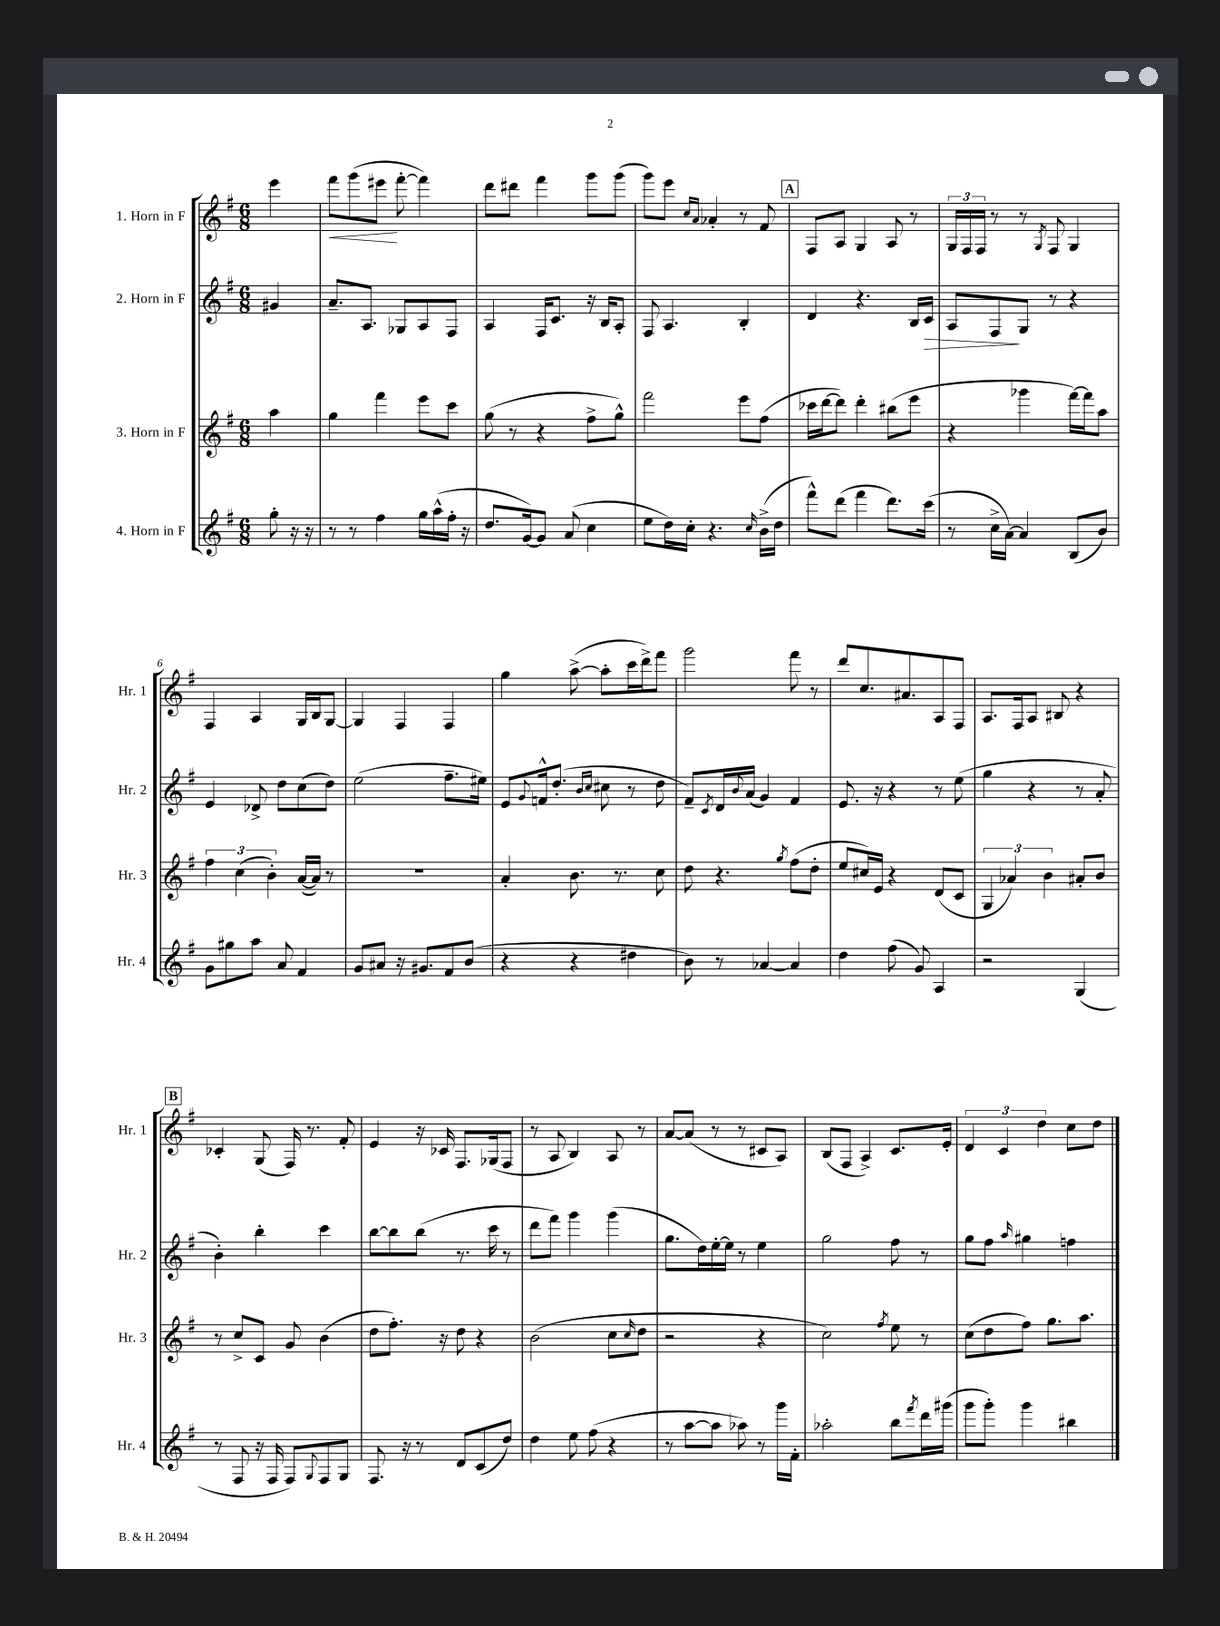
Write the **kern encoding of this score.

**kern	**kern	**kern	**dynam	**kern	**dynam
*part4	*part3	*part2	*part2	*part1	*part1
*staff4	*staff3	*staff2	*staff2	*staff1	*staff1
*I"4. Horn in F	*I"3. Horn in F	*I"2. Horn in F	*	*I"1. Horn in F	*
*I'Hr. 4	*I'Hr. 3	*I'Hr. 2	*	*I'Hr. 1	*
*clefG2	*clefG2	*clefG2	*	*clefG2	*
*k[f#]	*k[f#]	*k[f#]	*	*k[f#]	*
*M6/8	*M6/8	*M6/8	*	*M6/8	*
=	=	=	=	=	=
8gg'\	4aa\	4g#X/	.	4eee\	.
16r	.	.	.	.	.
16r	.	.	.	.	.
=1	=1	=1	=1	=1	=1
!	!	!	!	!	!LO:HP:b
8r	4gg\	8.a~/L	.	8fff#\L	<
8r	.	.	.	(8ggg\	.
.	.	8.A/J	.	.	.
4ff#\	4fff#\	.	.	8eee#X\J	.
.	.	8G-X/L	.	[8fff#'\	[
16gg\LL	8eee\L	8A/	.	4fff#\])	.
(16aa^^\	.	.	.	.	.
16ff#'\JJ	8ccc\J	8F#/J	.	.	.
16r	.	.	.	.	.
=2	=2	=2	=2	=2	=2
8.dd/L	(8gg\	4A/	.	8ddd\L	.
.	8r	.	.	8ddd#X\J	.
[16g/k)	.	.	.	.	.
8g/J]	4r	16F#/KL	.	4fff#\	.
.	.	8.c/J	.	.	.
(8a/	.	.	.	.	.
4cc\	8ff#^\L	16r	.	8ggg\L	.
.	.	16B/KL	.	.	.
.	8gg^^\J)	8A'/J	.	(8ggg\J	.
=3	=3	=3	=3	=3	=3
8ee\L	2fff#\	8F#/	.	8ggg\L)	.
16dd\L)	.	4.A/	.	8eee\J	.
16cc'\JJ	.	.	.	.	.
.	.	.	.	16qqcc/LL	.
.	.	.	.	16qqa/JJ	.
4.r	.	.	.	4a-X'/	.
.	8eee\L	4B'/	.	8r	.
16qqcc/	.	.	.	.	.
(16b^\LL	(8ff#\J	.	.	8f#/	.
16dd\JJ	.	.	.	.	.
!!LO:REH:place=s1:t=A
=4	=4	=4	=4	=4	=4
8fff#^^\L)	16ccc-X\LL	4d/	.	8F#/L	.
.	[16ddd\J	.	.	.	.
(8ddd\J	8ddd\J])	.	.	8A/J	.
4fff#\	4ddd'\	4.r	.	4G/	.
8.ddd\L)	(8bb#X\L	.	.	8A/	.
.	8eee\J	16B/LL	.	8r	.
!	!	!	!LO:HP:b	!	!
(16ccc\Jk	.	16c/JJ	>	.	.
=5	=5	=5	=5	=5	=5
8r	4r	8A/L	.	24G/LL	.
.	.	.	.	24F#/	.
.	.	.	.	24F#/JJ	.
16cc^\LL	.	8F#/	.	8r	.
[16a\JJ)	.	.	.	.	.
4a/]	4ggg-X\	8G/J	]	8r	.
.	.	.	.	8qG/	.
.	.	8r	.	8F#/	.
(8B/L	[16fff#\LL)	4r	.	4G/	.
.	16fff#\J]	.	.	.	.
8b/J)	8aa\J	.	.	.	.
!!LO:LB:g=z
=6	=6	=6	=6	=6	=6
8g\L	6ff#\	4e/	.	4F#/	.
8gg#X\	.	.	.	.	.
.	(6cc\	.	.	.	.
8aa\J	.	8d-X^/	.	4A/	.
.	6b'\)	.	.	.	.
8a/	.	8dd\L	.	.	.
4f#/	([16a/LL	(8cc\	.	16G/LL	.
.	16a/JJ])	.	.	16B/J	.
.	8r	8dd\J)	.	[8G/J	.
=7	=7	=7	=7	=7	=7
8g/L	2.r	(2ee\	.	4G/]	.
8a#X/J	.	.	.	.	.
16r	.	.	.	4F#/	.
8.g#X/L	.	.	.	.	.
8f#/	.	8.ff#~\L	.	4F#/	.
(8b/J	.	.	.	.	.
.	.	16ee#X\Jk)	.	.	.
=8	=8	=8	=8	=8	=8
4r	4a'/	8e/L	.	4gg\	.
.	.	8qqg/	.	.	.
.	.	16fn^^/k	.	.	.
.	.	(8.dd'/J	.	.	.
4r	8.b\	.	.	([8aa^\	.
.	.	16qqb/LL	.	.	.
.	.	16qqcc/JJ	.	.	.
.	.	8cc#X\	.	8aa'\L]	.
.	8.r	.	.	.	.
4dd#X\	.	8r	.	16ccc\L	.
.	.	.	.	16ddd^\J)	.
.	8cc\	8dd\	.	8fff#\J	.
=9	=9	=9	=9	=9	=9
8b\)	8dd\	8f#~/L)	.	2ggg\	.
.	.	8qc/	.	.	.
8r	4.r	16d/L	.	.	.
.	.	8qqb/	.	.	.
.	.	(16a/JJ	.	.	.
[4a-X/	.	4g/)	.	.	.
.	8qgg/	.	.	.	.
4a-/]	(8ff#\L	4f#/	.	8fff#\	.
.	8dd'\J	.	.	8r	.
=10	=10	=10	=10	=10	=10
4dd\	8ee/L	8.e/	.	8ddd/L	.
.	16cc#X/L)	.	.	8.cc/	.
.	16e/JJ	16r	.	.	.
(8ff#\	4r	4r	.	.	.
.	.	.	.	8.a#X/	.
8g/)	.	.	.	.	.
4A/	(8d/L	8r	.	8A/	.
.	8c/J	(8ee\	.	8F#/J	.
=11	=11	=11	=11	=11	=11
2r	6G/	4gg\	.	8.A/L	.
.	6a-X/)	.	.	.	.
.	.	.	.	16F#/k	.
.	.	4r	.	8A/J	.
.	6b\	.	.	.	.
.	.	.	.	8B#X/	.
(4G/	8a#X'/L	8r	.	4r	.
.	8b/J	8a'/	.	.	.
!!LO:LB:g=z
!!LO:REH:place=s1:t=B
=12	=12	=12	=12	=12	=12
8r	8r	4b'\)	.	4c-X'/	.
8F#/	8cc^/L	.	.	.	.
16r	8c/J	4bb'\	.	(8G/	.
16F#/	.	.	.	.	.
8F#/L)	8g/	.	.	16F#/)	.
.	.	.	.	8.r	.
8qqG/	.	.	.	.	.
8F#/	(4b\	4ccc\	.	.	.
8G/J	.	.	.	8f#'/	.
=13	=13	=13	=13	=13	=13
8.F#/	8dd\L	[8bb\L	.	4e/	.
.	8.ff#'\J)	8bb\]	.	.	.
16r	.	.	.	.	.
8r	.	(8bb\J	.	16r	.
.	16r	.	.	16c-X/	.
8d/L	8dd\	8.r	.	8.F#/L	.
(8c/	4r	.	.	.	.
.	.	16ccc\	.	(16G-X/k	.
8dd/J)	.	8r	.	8F#/J	.
=14	=14	=14	=14	=14	=14
4dd\	(2b\	8ddd\L	.	8r	.
.	.	8fff#\J)	.	8A/	.
8ee\	.	4ggg\	.	4B/)	.
(8ff#\	.	.	.	.	.
4r	8cc\L	(4ggg\	.	8A/	.
.	16qqcc/	.	.	.	.
.	8dd\J	.	.	8r	.
=15	=15	=15	=15	=15	=15
8r	2r	8.gg\L	.	[8a/L	.
[8aa\L	.	.	.	(8a/J]	.
.	.	16dd\L)	.	.	.
8aa\J]	.	[16ee'\	.	8r	.
.	.	16ee\JJ]	.	.	.
8aa-X\)	.	8r	.	8r	.
8r	4r	4ee\	.	8c#X/L	.
16ggg\LL	.	.	.	8A/J)	.
16f#'\JJ	.	.	.	.	.
=16	=16	=16	=16	=16	=16
2aa-X'\	2cc\)	2gg\	.	(8B/L	.
.	.	.	.	8F#/J	.
.	.	.	.	4A^/)	.
.	8qff#/	.	.	.	.
8bb\L	8ee\	8ff#\	.	8.c/L	.
8qfff#/	.	.	.	.	.
16ddd\L	8r	8r	.	.	.
(16ggg#X\JJ	.	.	.	16e'/Jk	.
=17	=17	=17	=17	=17	=17
8ggg\L	(8cc\L	8gg\L	.	6d/	.
8ggg'\J)	8dd\	8ff#\J	.	.	.
.	.	.	.	6c/	.
.	.	16qqaa/	.	.	.
4ggg\	8ff#\J)	4gg#X\	.	.	.
.	.	.	.	6dd\	.
.	8.gg\L	.	.	.	.
4bb#X\	.	4ffn\	.	8cc\L	.
.	8.aa\J	.	.	.	.
.	.	.	.	8dd\J	.
==	==	==	==	==	==
*-	*-	*-	*-	*-	*-
